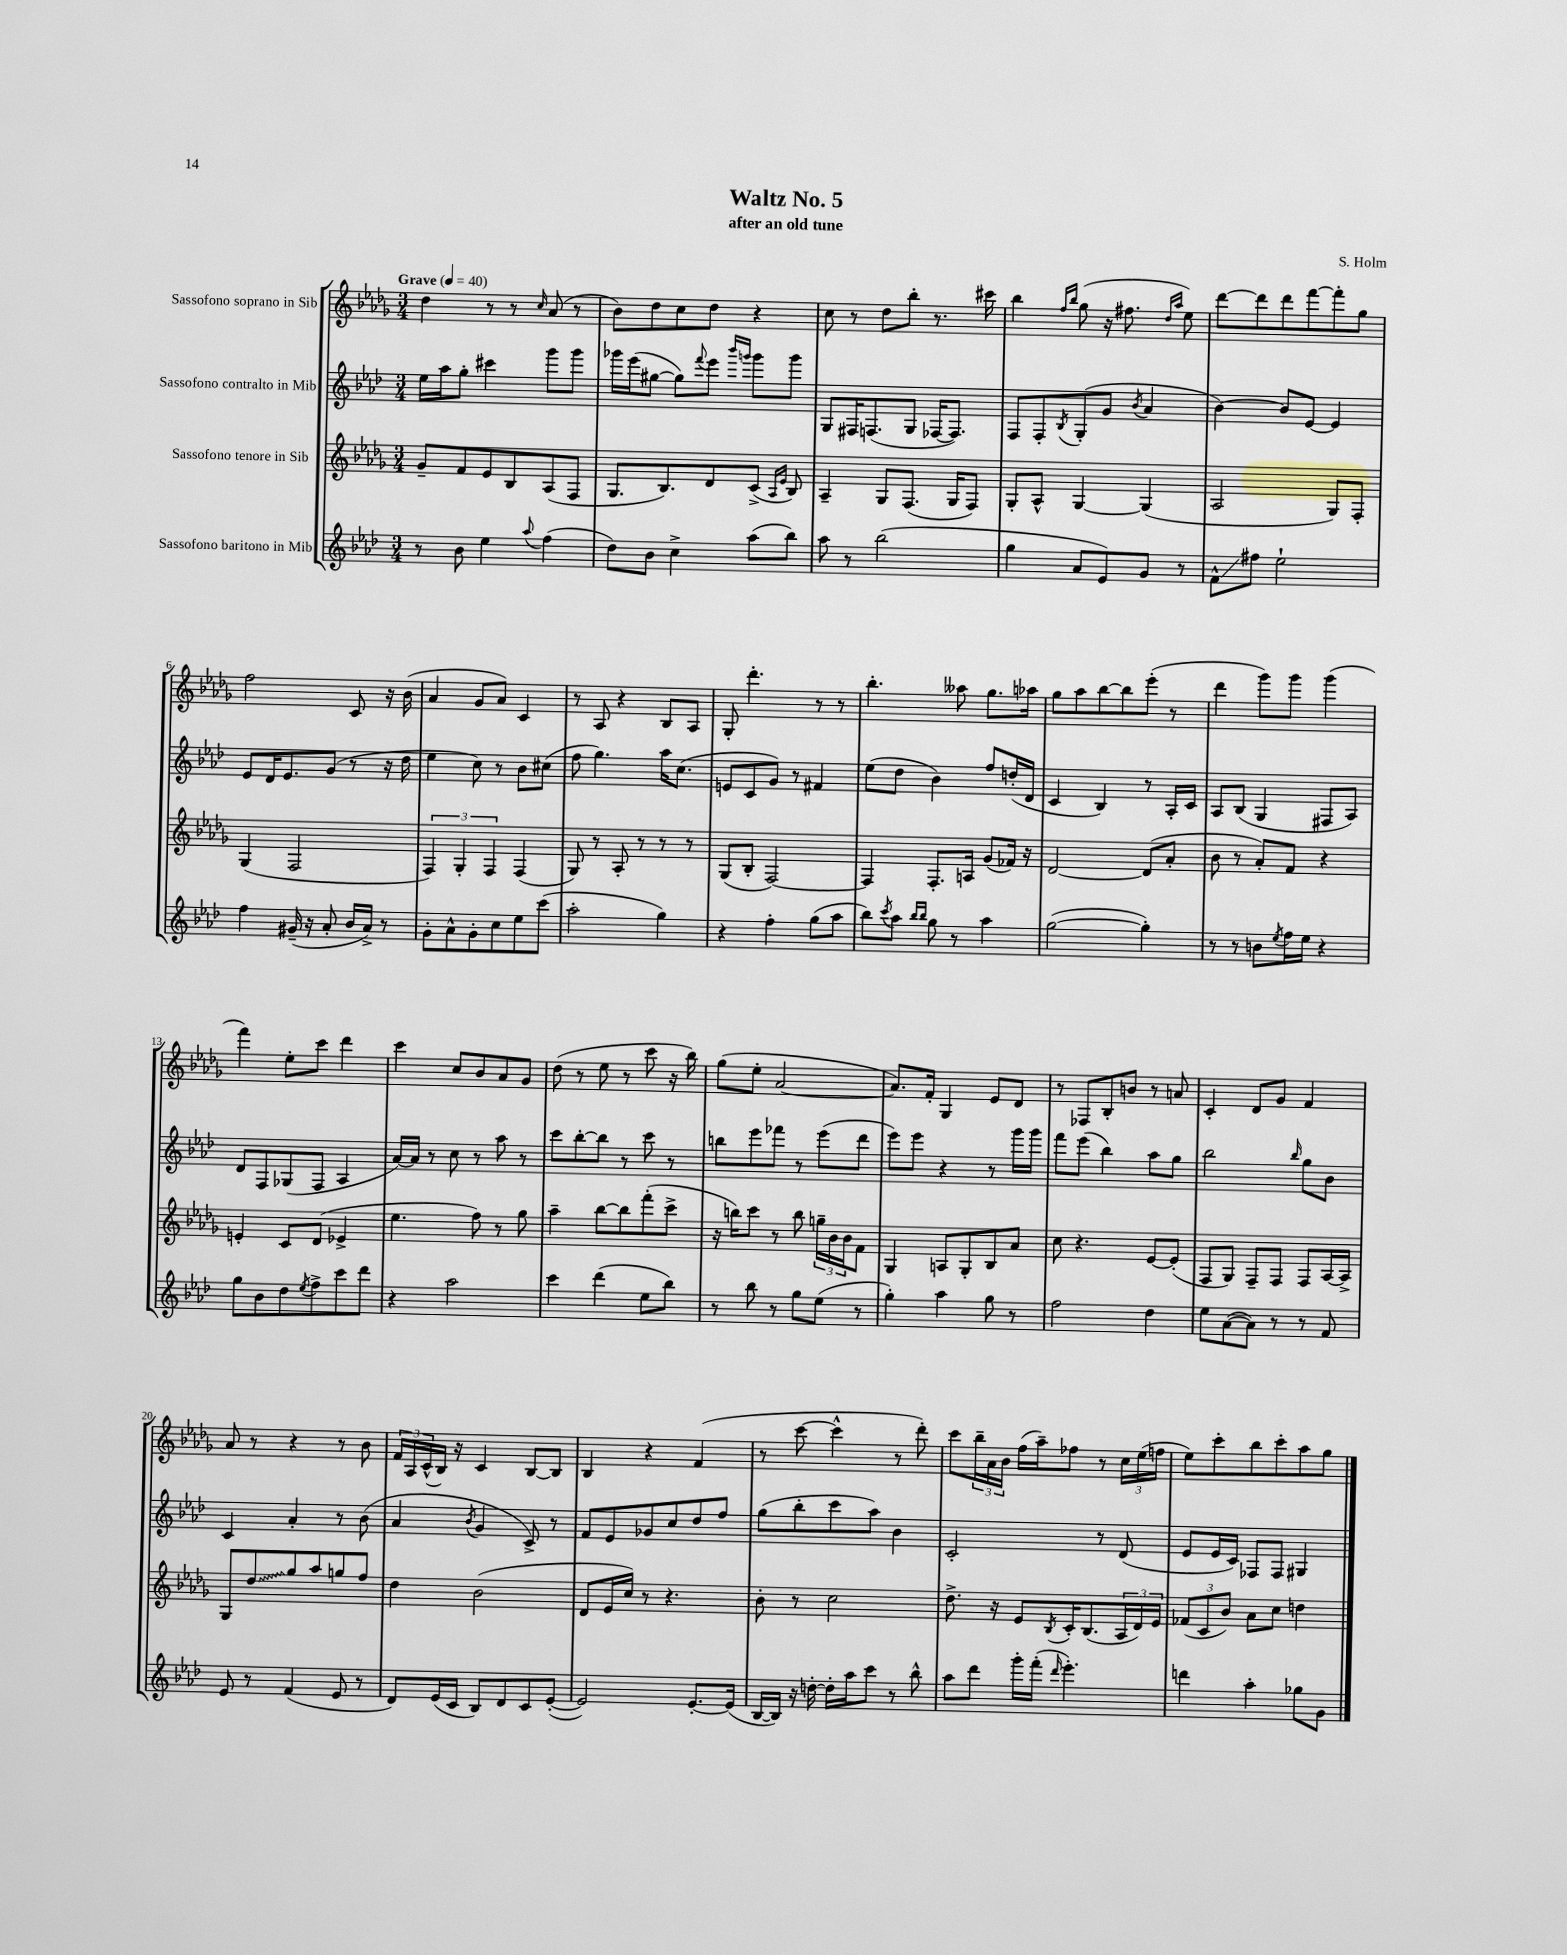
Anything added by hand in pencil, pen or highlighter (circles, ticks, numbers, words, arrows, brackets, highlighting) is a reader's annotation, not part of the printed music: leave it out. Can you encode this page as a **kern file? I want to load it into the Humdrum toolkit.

**kern	**kern	**kern	**kern
*staff4	*staff3	*staff2	*staff1
*clefG2	*clefG2	*clefG2	*clefG2
*k[b-e-a-d-]	*k[b-e-a-d-g-]	*k[b-e-a-d-]	*k[b-e-a-d-g-]
*M3/4	*M3/4	*M3/4	*M3/4
*MM40	*MM40	*MM40	*MM40
8r	8g-~/L	16ee-\LL	4dd-\
.	.	16aa-\J	.
8b-\	8f/	8gg'\J	.
4ee-\	8e-/	4ccc#\	8r
.	8B-/	.	8r
8qqaa-/	.	.	16qqcc/
(4ff\	(8A-/	8ggg\L	(8a-/
.	8F/J	8ggg\J	8r
=	=	=	=
8dd-\L)	8.G-/L	16ggg-\LL	8b-\L)
.	.	(16eee-\J	.
8b-\J	.	[8gg#\J	8dd-\
.	8.B-/)	.	.
4cc^\	.	8gg#\]L)	8cc\
.	.	8qqfff/	.
.	8d-/	8eee-\J	8dd-\J
.	.	16qqbbb-/LL	.
.	.	16qqggg/JJ	.
(8aa-\L	(8c^/J	8ggg\L	4r
.	16qqA-/LL	.	.
.	16qqe-/JJ	.	.
8bb-\J)	8B-/)	8ggg\J	.
=	=	=	=
8aa-\	4A-~/	8G/L	8cc\
8r	.	16F#/K	8r
.	.	(8.F/	.
(2bb-\	8G-/L	.	8dd-\L
.	(8.F/J	8G/J	8bb-'\J
.	.	[16F-/LK	8.r
.	16G-/LK	8.F-/]J)	.
.	8F/J)	.	.
.	.	.	16ccc#\
=	=	=	=
4gg\	8G-'/L	8F/L	4bb-\
.	8A-^^/J	8F'/	.
.	.	.	16qqff/LL
.	.	8qB-/	16qqbb-/JJ
8a-/L	[4G-/	(8G'/	(8gg-\
8e-/)	.	8g/J	16r
.	.	.	8.ff#\
.	.	8qb-/	.
8g/J	(4G-/]	4a-/	.
.	.	.	16qqdd-/LL
.	.	.	16qqaa-/JJ
8r	.	.	8ee-\)
=	=	=	=
8f^^\L	2A-/	[4b-\)	[8ddd-\L
8ff#\J	.	.	8ddd-\]
2ee-`\	.	8b-/]L	8ddd-\
.	.	[8e-/J	[8fff\
.	8G-/L)	4e-/]	8fff'\]
.	8F'/J	.	8gg-\J
=	=	=	=
4ff\	(4G-/	8e-/L	2ff\
.	.	16d-/K	.
.	.	8.e-/	.
(16g#~/	2F/	.	.
16r	.	.	.
8a-'/	.	(8g/J	.
16b-/LL	.	8r	8c/
16a-^/JJ)	.	.	.
8r	.	16r	16r
.	.	16dd-\	(16b-\
=	=	=	=
8g'\L	6F/)	4ee-\	4a-/
8a-^^\	.	.	.
.	6G-'/	.	.
8g'\	.	8cc\)	8g-/L
.	6F/	.	.
8cc\	.	8r	8a-/J)
8ee-\	(4F/	8b-\L	4c/
(8ccc\J	.	(8cc#\J	.
=	=	=	=
2aa-'\	8G-/)	8ff\	8r
.	8r	4.gg\)	8A-/
.	8A-'/	.	4r
.	8r	.	.
4gg\)	8r	16aa-\LK	8B-/L
.	.	(8.cc\J	.
.	8r	.	8A-/J
=	=	=	=
4r	(8G-/L	8e/L	8G-'/
.	8B-'/J	8c/	4.ddd-'\
4ff'\	[2F/)	8g/J)	.
.	.	8r	.
(8gg\L	.	4f#/	8r
8aa-\J	.	.	8r
=	=	=	=
8bb-\L)	4F/]	(8ee-\L	4.bb-'\
8qccc/	.	.	.
8aa-\J	.	8dd-\J	.
16qqbb-/LL	.	.	.
16qqbb-/JJ	.	.	.
8gg\	8.F'/L	4b-\)	.
8r	.	.	8aa--\
.	16A/Jk	.	.
4aa-\	(8g-/L	8ff/L	8.gg-\L
.	16f-/Jk)	(16dd'/L	.
.	16r	16d-/JJ	16aa-\Jk
=	=	=	=
([2gg\	[2d-/	4c/	8gg-\L
.	.	.	8aa-\
.	.	4B-/)	[8bb-\
.	.	.	8bb-\]
4gg'\])	(8d-/]L	8r	(8eee-'\J
.	8a-'/J	16A-'/LL	8r
.	.	16c/JJ	.
=	=	=	=
8r	8b-\	8A-/L	4ddd-\
8r	8r	(8B-/J	.
8b\L	8a-'/L)	4G/	8ggg-\L)
8qee-/	.	.	.
16ff\L	8f/J	.	8ggg-\J
16ee-\JJ	.	.	.
4r	4r	8F#/L	(4ggg-\
.	.	8A-/J)	.
=	=	=	=
8gg\L	4e'/	8d-/L	4fff\)
8b-\	.	8F/	.
8dd-\	8c/L	(8G-/	8ee-'\L
8qee-/	.	.	.
8ff^\	(8d-/J	8F/J	8ccc\J
8ccc\	4e-^/	4A-/	4ddd-\
8ddd-\J	.	.	.
=	=	=	=
4r	4.ee-\	[16a-/LL)	4ccc\
.	.	16a-/]JJ	.
.	.	8r	.
2aa-\	.	8cc\	8cc/L
.	8ff\)	8r	8b-/
.	8r	8aa-\	8a-/
.	8gg-\	8r	8g-/J
=	=	=	=
4ccc\	4aa-~\	8ccc\L	(8dd-\
.	.	[8bb-'\	8r
(4ddd-\	[8bb-\L	8bb-\]J	8ee-\
.	8bb-\]	8r	8r
8ee-\L	(8fff'\	8ccc\	8ccc\
8bb-\J)	8ccc^\J	8r	16r
.	.	.	16bb-\)
=	=	=	=
8r	16r	8bb\L	(8gg-\L
.	16bb\LK)	.	.
8bb-\	8ccc\J	8eee-\	8ee-'\J
8r	8r	8fff-\J	[2a-/
8gg\L	8bb\	8r	.
(8ee-\J	24gg~\LL	(8eee-\L	.
.	24b-\	.	.
.	24b-\J	.	.
8r	8f\J	8ddd-\J	.
=	=	=	=
4gg'\)	4G-/	8eee-\L)	8.a-/]L)
.	.	8eee-\J	.
.	.	.	16f'/Jk
4aa-\	8A/L	4r	4G-/
.	8G-'/	.	.
8gg\	8B-/	8r	8e-/L
8r	8a-/J	16ggg\LL	8d-/J
.	.	16ggg\JJ	.
=	=	=	=
2ff\	8cc\	8fff\L	8r
.	4.r	(8eee-\J	8F-/L
.	.	4bb-\)	8B-'/
.	.	.	8b/J
4dd-\	[8e-/L	8aa-\L	8r
.	(8e-'/]J	8gg\J	8a/
=	=	=	=
8ee-\L	8F/L	2bb-\	4c'/
([8a-\	8G-/J)	.	.
8a-\]J)	8F~/L	.	8d-/L
8r	8F/J	.	8g-/J
.	.	16qqbb-/	.
8r	8F/L	8gg\L	4f/
8f/	[16A-/L	8b-\J	.
.	16A-^/]JJ	.	.
=	=	=	=
8e-/	8G-/L	4c/	8a-/
8r	8dd-/	.	8r
(4f/	8gg-/	4a-'/	4r
.	8aa-/	.	.
8e-/	8gg/	8r	8r
8r	8ff/J	(8b-\	8b-\
=	=	=	=
8d-/L)	4dd-\	4a-/	24f/LL
.	.	.	24A-/
.	.	.	(24c^^/
(16e-/L	.	.	16B-/JJ)
16c/JJ	.	.	16r
.	.	8qb-/	.
8B-/L)	(2b-\	4g/	4c/
8d-/	.	.	.
8c/	.	8c^/)	[8B-/L
([8e-'/J	.	8r	8B-/]J
=	=	=	=
2e-/])	8d-/L	8f/L	4B-/
.	16e-/L	8e-/	.
.	16cc/JJ)	.	.
.	8r	8g-/	4r
.	4.r	8cc/	.
[8.e-'/L	.	8dd-/	(4f/
.	.	8ff/J	.
(16e-/]Jk	.	.	.
=	=	=	=
[16B-/LL	8b-'\	(8gg\L	8r
16B-/]JJ)	.	.	.
16r	8r	8bb-'\	[8ccc\
[16dd'\	.	.	.
16dd'\]LL	2cc\	8ccc\	4ccc^^\]
16aa-\J	.	.	.
8ccc\J	.	8aa-\J)	.
8r	.	4b-\	8r
8bb-^^\	.	.	8ddd-'\)
=	=	=	=
8aa-\L	8.dd-^\	2c'/	8ccc\L
8ddd-\J	.	.	24bb-~\L
.	.	.	24a-\
.	16r	.	.
.	.	.	24b-\JJ
16ggg'\LL	8e-/L	.	(16ff\LL
(16fff'\JJ	.	.	16aa-~\J)
16qqddd-/	8qB-/	.	.
4.eee-'\)	16c'/K	.	8ff-\J
.	(8.B-/	.	.
.	.	8r	8r
.	24A-/L	(8d-/	24cc\LL
.	24d-/)	.	(24ee-\
.	24e-/JJ	.	24ff\JJ
=	=	=	=
4ddd\	(12f-/L	8e-/L	8ee-\L)
.	12c/	.	.
.	.	16e-/L	8ccc'\
.	12b-/J)	.	.
.	.	16c/JJ)	.
4aa-'\	8a-\L	8F-/L	8bb-\
.	8cc\J	8F-/J	8ccc'\
8gg-\L	4dd\	4G#/	8aa-\
8g\J	.	.	8gg-\J
==	==	==	==
*-	*-	*-	*-
